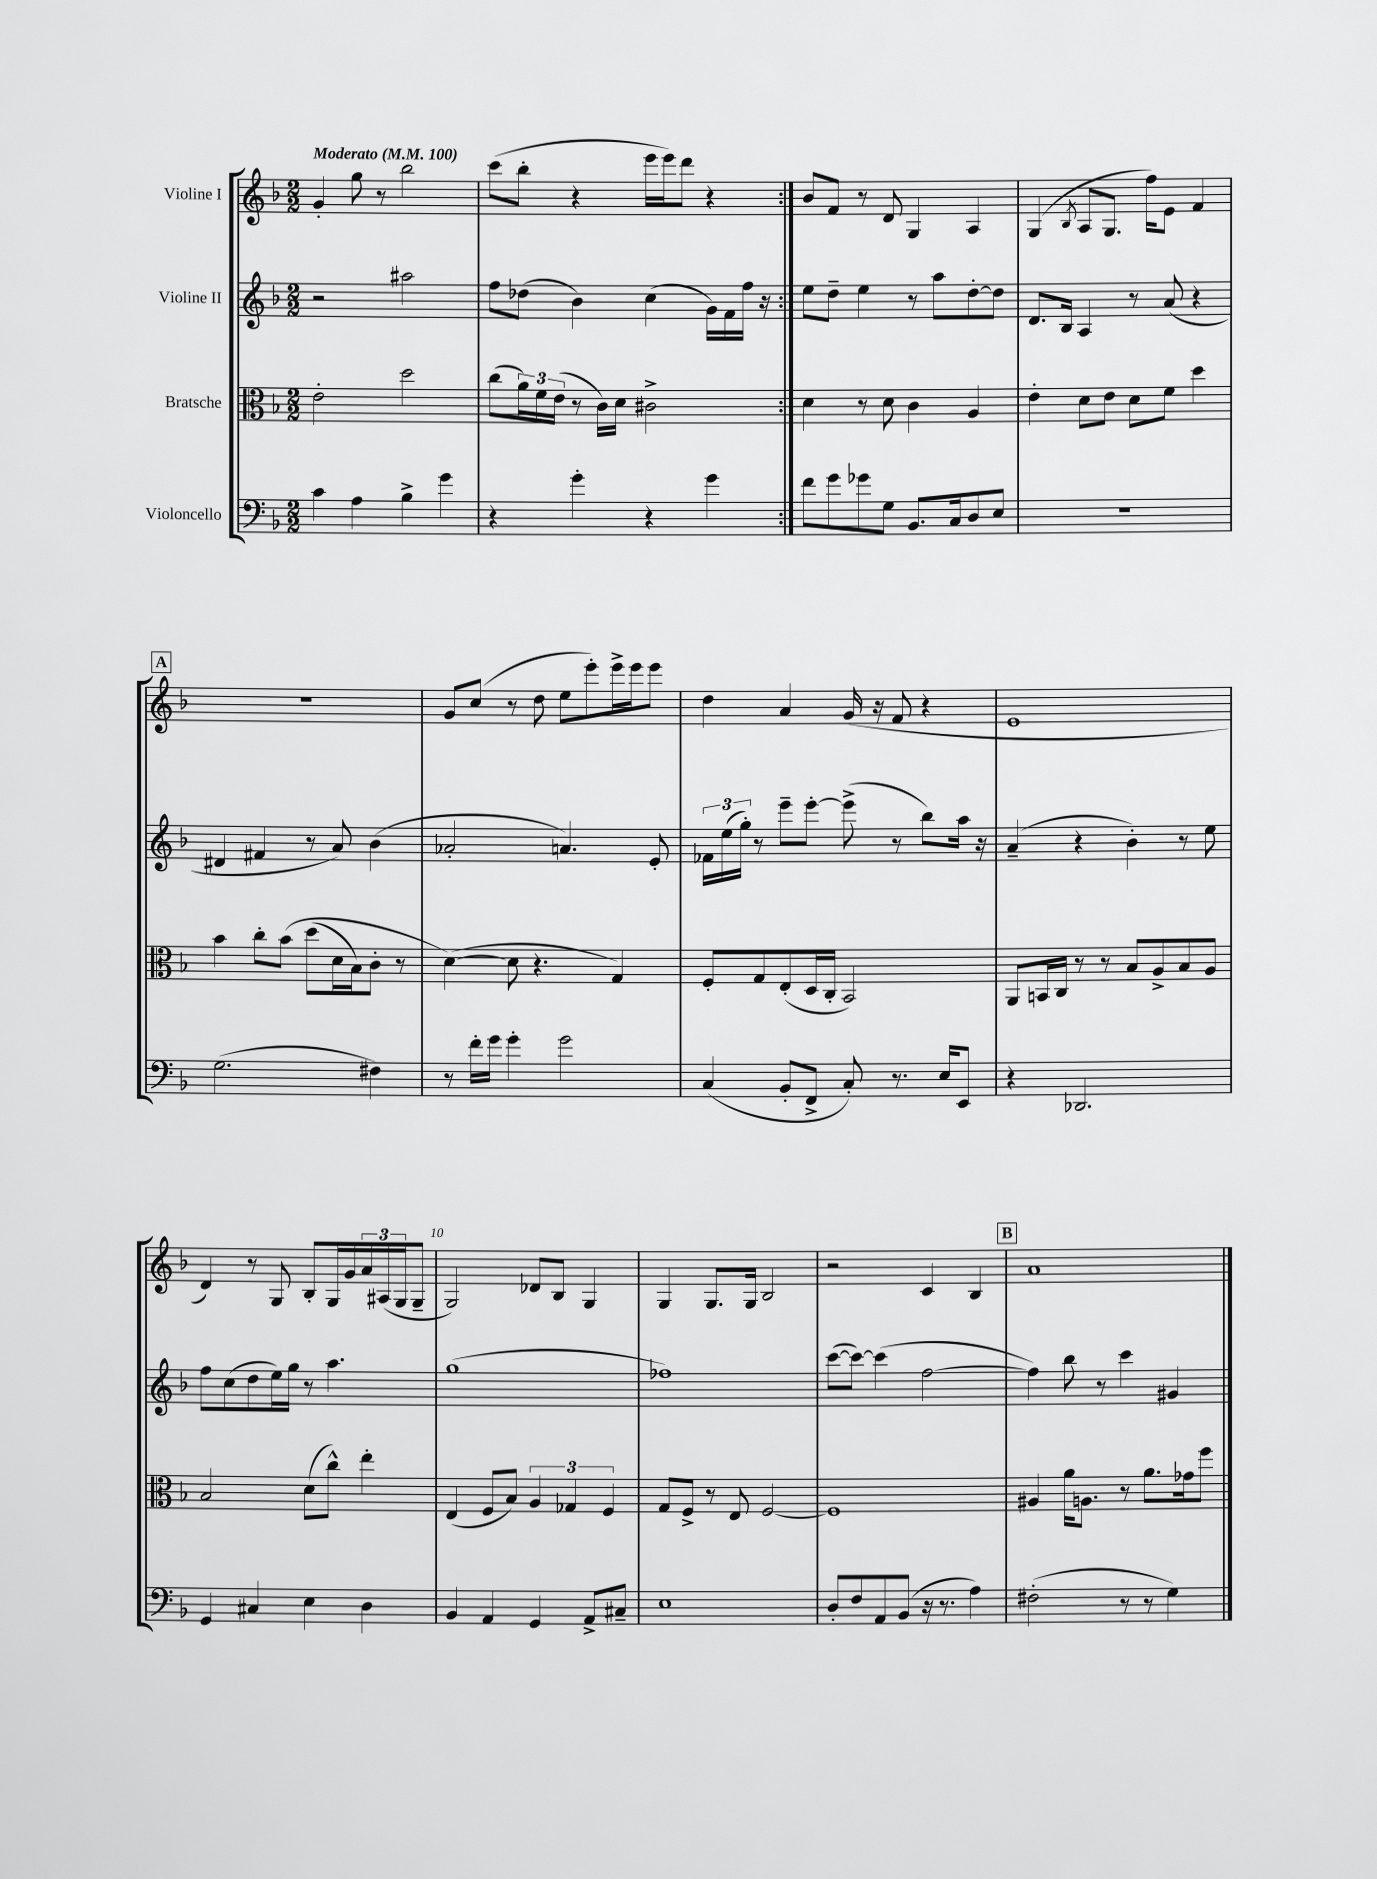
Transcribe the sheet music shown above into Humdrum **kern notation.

**kern	**kern	**kern	**kern
*part4	*part3	*part2	*part1
*staff4	*staff3	*staff2	*staff1
*I"Violoncello	*I"Bratsche	*I"Violine II	*I"Violine I
*clefF4	*clefC3	*clefG2	*clefG2
*k[b-]	*k[b-]	*k[b-]	*k[b-]
*M2/2	*M2/2	*M2/2	*M2/2
*MM100	*MM100	*MM100	*MM100
=1	=1	=1	=1
!	!	!	!LO:TX:a:B:t=Moderato
4c\	2e'\	2r	4g'/
4A\	.	.	8gg\
.	.	.	8r
4B-^\	2dd\	2aa#X\	2bb-\
4g\	.	.	.
=2	=2	=2	=2
4r	(8cc\L	8ff\L	(8ccc\L
.	24a\L)	(8dd-X\J	8bb-'\J
.	24f\	.	.
.	(24e\JJ	.	.
4g'\	8r	4b-\)	4r
.	16c\LL)	.	.
.	16d\JJ	.	.
4r	2c#X^\	(4cc\	16eee\LL
.	.	.	16eee\J)
.	.	.	8ddd\J
4g\	.	16g\LL)	4r
.	.	16f\	.
.	.	16ff\JJ	.
.	.	16r	.
=3:|!	=3:|!	=3:|!	=3:|!
8f\L	4d\	8ee\L	8b-/L
8g\	.	8dd~\J	8f/J
8g-X\	8r	4ee\	8r
8G\J	8d\	.	8d/
8.BB-/L	4c\	8r	4G/
.	.	8aa\L	.
16C/k	.	.	.
8D/	4A/	[8dd'\	4A/
8E/J	.	8dd\J]	.
=4	=4	=4	=4
1r	4e'\	8.d/L	(4G/
.	.	16B-/Jk	.
.	.	.	8qB-/
.	8d\L	4A/	8A/L
.	8e\J	.	8.G/J
.	8d\L	8r	.
.	.	.	16ff\KL)
.	8f\J	(8a/	8e\J
.	4dd\	4r	4f/
!!LO:LB:g=z
!!LO:REH:place=s1:t=A
=5	=5	=5	=5
(2.G\	4b-\	4d#X/	1r
.	8cc'\L	4f#X/	.
.	(8b-\J	.	.
.	(8dd\L	8r	.
.	16d\L	8a/)	.
.	16B-\J)	.	.
4F#X\)	8c'\J	(4b-\	.
.	8r	.	.
=6	=6	=6	=6
8r	([4d\)	2a-X'/	8g/L
16f'\LL	.	.	(8cc/J
16g\JJ	.	.	.
4g'\	8d\]	.	8r
.	4.r	.	8dd\
2g\	.	4.an/)	8ee\L
.	.	.	8eee'\)
.	4G/)	.	16eee^\L
.	.	.	16eee\J
.	.	8e'/	8eee\J
=7	=7	=7	=7
(4C/	8F'/L	24f-X\LL	4dd\
.	.	(24ee\	.
.	.	24gg'\JJ)	.
.	8G/	8r	.
8BB-'/L	(8E'/	8eee~\L	4a/
8FF^/J	16D/L	[8eee'\J	.
.	16C'/JJ	.	.
8C'/)	2BB-/)	(8eee^\]	(16g/
.	.	.	16r
8.r	.	8r	8f/
.	.	8bb-\L)	4r
16E/KL	.	.	.
8EE/J	.	16aa\Jk	.
.	.	16r	.
=8	=8	=8	=8
4r	8AA/L	(4a~/	1e
.	16BBn/L	.	.
.	16C/JJ	.	.
2.DD-X/	8r	4r	.
.	8r	.	.
.	8B-/L	4b-'\)	.
.	8A^/	.	.
.	8B-/	8r	.
.	8A/J	8ee\	.
!!LO:LB:g=z
=9	=9	=9	=9
4GG/	2B-/	8ff\L	4d/)
.	.	(8cc\	.
4C#X/	.	8dd\	8r
.	.	16ee\L)	8G/
.	.	16gg\JJ	.
4E\	(8d\L	8r	8B-'/L
.	8cc^^\J)	4.aa\	16G/L
.	.	.	16g/
4D\	4ee'\	.	24a/
.	.	.	(24A#X/
.	.	.	24G/J
.	.	.	8G~/J
=10	=10	=10	=10
4BB-/	(4E/	(1gg	2G/)
4AA/	8F/L	.	.
.	8B-/J)	.	.
4GG/	6A/	.	8d-X/L
.	.	.	8B-/J
.	6G-X/	.	.
8AA^/L	.	.	4G/
.	6F/	.	.
8C#X~/J	.	.	.
=11	=11	=11	=11
1E	8G/L	1ff-X)	4G/
.	8F^/J	.	.
.	8r	.	8.G/L
.	8E/	.	.
.	.	.	16G/Jk
.	[2F/	.	2B-/
=12	=12	=12	=12
8D'/L	1F]	([8ccc\L	2r
8F/	.	8ccc\J_)	.
8AA/	.	(4ccc\]	.
(8BB-/J	.	.	.
16r	.	[2ff\	4c/
8.r	.	.	.
4A\)	.	.	4B-/
!!LO:REH:place=s1:t=B
=13	=13	=13	=13
(2F#X'\	4A#X/	4ff\])	1a
.	16a\KL	8bb-\	.
.	8.An\J	.	.
.	.	8r	.
8r	8r	4ccc\	.
8r	8.a\L	.	.
4G\)	.	4g#X/	.
.	16g-X\k	.	.
.	8ff\J	.	.
==	==	==	==
*-	*-	*-	*-
